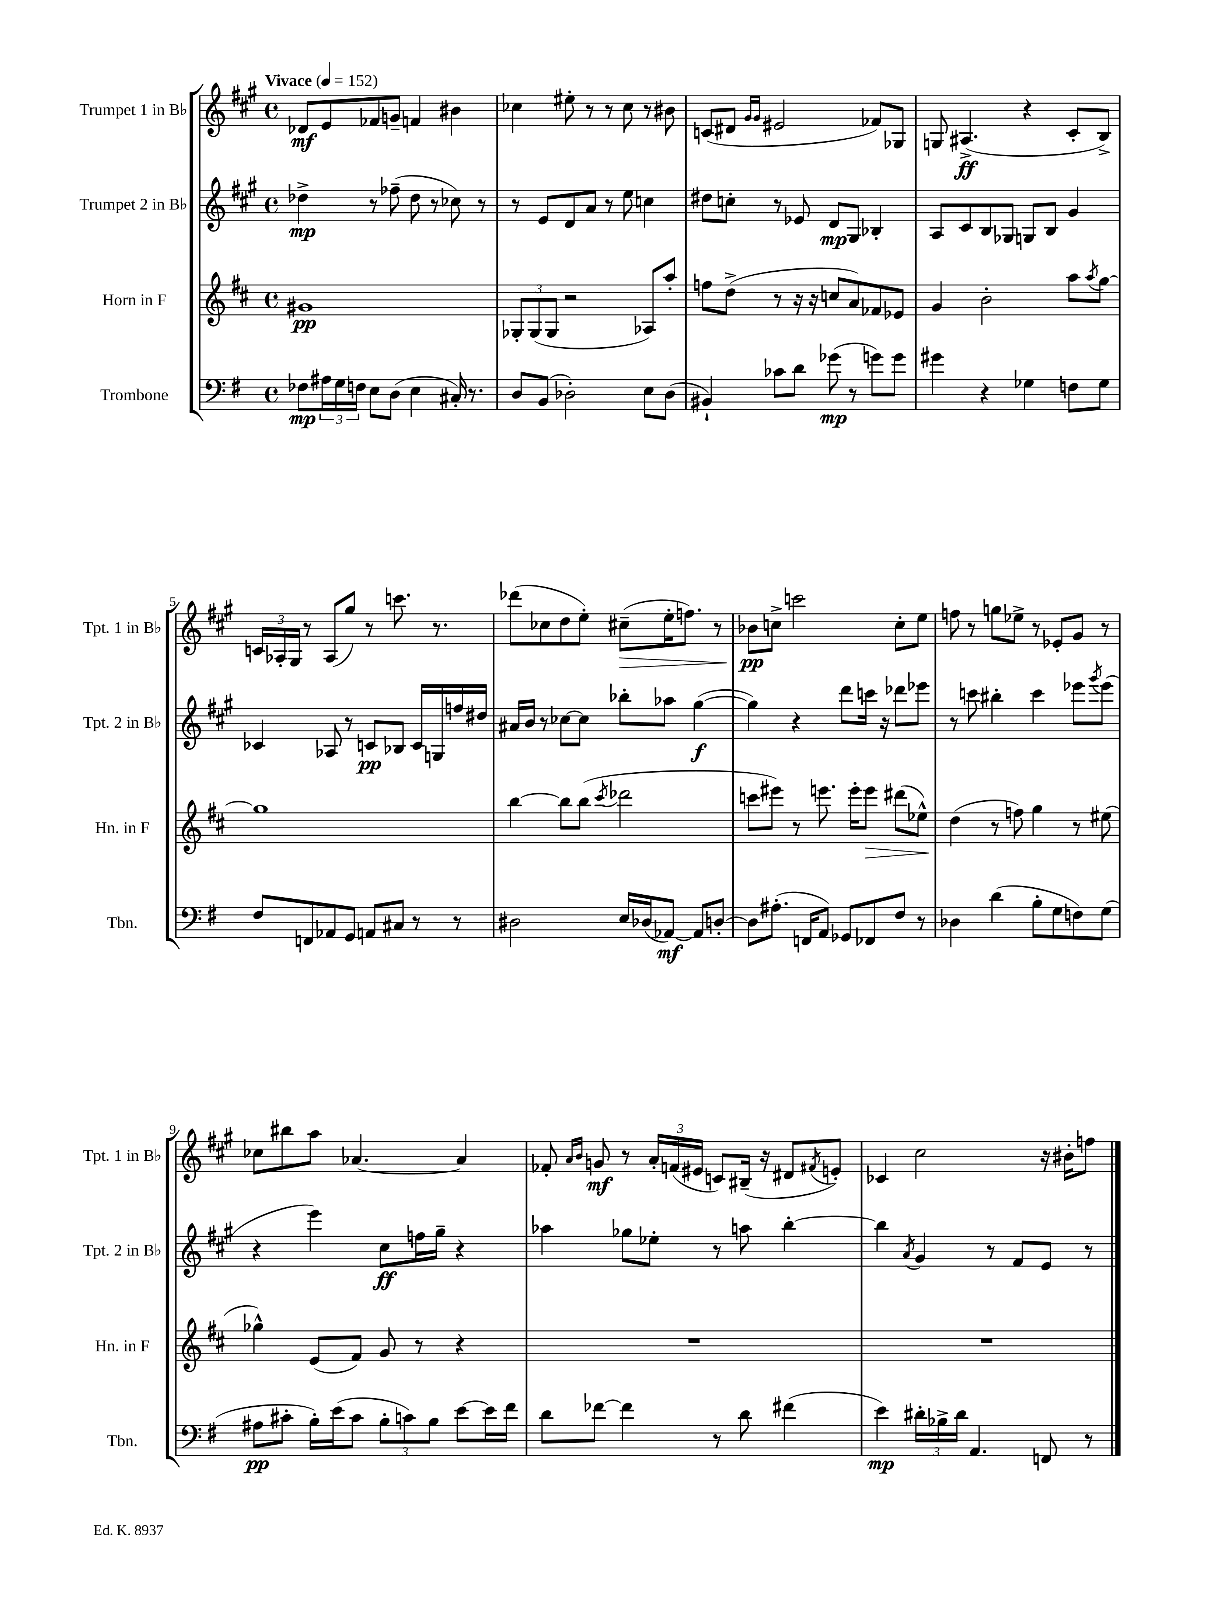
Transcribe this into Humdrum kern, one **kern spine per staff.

**kern	**dynam	**kern	**dynam	**kern	**dynam	**kern	**dynam
*part4	*part4	*part3	*part3	*part2	*part2	*part1	*part1
*staff4	*staff4	*staff3	*staff3	*staff2	*staff2	*staff1	*staff1
*I"Trombone	*	*I"Horn in F	*	*I"Trumpet 2 in B♭	*	*I"Trumpet 1 in B♭	*
*I'Tbn.	*	*I'Hn. in F	*	*I'Tpt. 2 in B♭	*	*I'Tpt. 1 in B♭	*
*clefF4	*	*clefG2	*	*clefG2	*	*clefG2	*
*k[f#]	*	*k[f#c#]	*	*k[f#c#g#]	*	*k[f#c#g#]	*
*M4/4	*	*M4/4	*	*M4/4	*	*M4/4	*
*met(c)	*	*met(c)	*	*met(c)	*	*met(c)	*
*MM152	*	*MM152	*	*MM152	*	*MM152	*
=1	=1	=1	=1	=1	=1	=1	=1
!	!	!	!	!	!	!LO:TX:a:B:t=Vivace	!
8F-X\L	mp	1g#X	pp	4dd-X^\	mp	8d-X/L	mf
24A#X\L	.	.	.	.	.	8e/	.
24G\	.	.	.	.	.	.	.
24Fn\JJ	.	.	.	.	.	.	.
8E\L	.	.	.	8r	.	8f-X/	.
(8D\J	.	.	.	(8ff-X~\	.	8gn~/J	.
4E\	.	.	.	8dd-\	.	4fn/	.
.	.	.	.	8r	.	.	.
16C#X'/)	.	.	.	8cc-X\)	.	4b#X\	.
8.r	.	.	.	.	.	.	.
.	.	.	.	8r	.	.	.
=2	=2	=2	=2	=2	=2	=2	=2
8D/L	.	12G-X'/L	.	8r	.	4cc-X\	.
.	.	(12G-/	.	.	.	.	.
(8BB/J	.	.	.	8e/L	.	.	.
.	.	12G-/J	.	.	.	.	.
2D-X'\)	.	2r	.	8d/	.	8ee#X'\	.
.	.	.	.	8a/J	.	8r	.
.	.	.	.	8r	.	8r	.
.	.	.	.	8ee\	.	8cc-\	.
8E\L	.	8A-X/L)	.	4ccn\	.	8r	.
(8D-\J	.	8aa'/J	.	.	.	8b#X\	.
=3	=3	=3	=3	=3	=3	=3	=3
4BB#X`/)	.	8ffn\L	.	8dd#X\L	.	(8cn/L	.
.	.	(8dd^\J	.	8ccn'\J	.	8d#X/J	.
.	.	.	.	.	.	16qqg#/LL	.
.	.	.	.	.	.	16qqg#/JJ	.
8c-X\L	.	8r	.	8r	.	2e#X/	.
8d\J	.	16r	.	8e-X/	.	.	.
.	.	16r	.	.	.	.	.
(8g-X\	mp	8ccn/L	.	8d/L	mp	.	.
8r	.	8a/)	.	8G#/J	.	.	.
8gn\L)	.	8f-X/	.	4B-X'/	.	8f-X/L)	.
8g\J	.	8e-X/J	.	.	.	8G-X/J	.
=4	=4	=4	=4	=4	=4	=4	=4
4g#X\	.	4g/	.	8A/L	.	8Gn/	.
.	.	.	.	8c#/	.	(4.A#X^/	ff
4r	.	2b'\	.	8B/	.	.	.
.	.	.	.	8G-X/J	.	.	.
4G-X\	.	.	.	8Gn/L	.	4r	.
.	.	.	.	8B/J	.	.	.
8Fn\L	.	8aa\L	.	4g#/	.	8c#'/L	.
.	.	8qaa/	.	.	.	.	.
8G-\J	.	[8gg\J	.	.	.	8B^/J)	.
!!LO:LB:g=z
=5	=5	=5	=5	=5	=5	=5	=5
8F#/L	.	1gg]	.	4c-X/	.	24cn/LL	.
.	.	.	.	.	.	24A-X'/	.
.	.	.	.	.	.	24G#/JJ	.
8FFn/	.	.	.	.	.	8r	.
8AA-X/	.	.	.	8A-X/	.	(8A-/L	.
8GG/J	.	.	.	8r	.	8gg#/J)	.
8AAn/L	.	.	.	8cn/L	pp	8r	.
8C#X/J	.	.	.	8B-X/J	.	8.cccn\	.
8r	.	.	.	16c/LL	.	.	.
.	.	.	.	16Gn/	.	8.r	.
8r	.	.	.	16ffn/	.	.	.
.	.	.	.	16dd#X/JJ	.	.	.
=6	=6	=6	=6	=6	=6	=6	=6
2D#X\	.	[4bb\	.	16a#X/LL	.	(8ddd-X\L	.
.	.	.	.	16b/JJ	.	.	.
.	.	.	.	8r	.	8cc-X\	.
.	.	8bb\L]	.	[8cc-X\L	.	8dd\	.
.	.	(8bb\J	.	8cc-\J]	.	8ee'\J)	.
.	.	8qccc#/	.	.	.	.	.
!	!	!	!	!	!	!	!LO:HP:b
16E/LL	.	2ddd-X\	.	8bb-X'\L	.	(8cc#X~\L	>
(16D-X/J	.	.	.	.	.	.	.
[8AA-X/J)	mf	.	.	8aa-X\J	.	16ee'\K	.
.	.	.	.	.	.	8.ffn\J)	.
8AA-/L]	.	.	.	([4gg#\	f	.	.
[8Dn'/J	.	.	.	.	.	8r	.
=7	=7	=7	=7	=7	=7	=7	=7
8D\L]	.	8cccn\L	.	4gg#\])	.	8b-X\L	pp
(8.A#X'\J	.	8eee#X\J)	.	.	.	8ccn^\J	]
.	.	8r	.	4r	.	2cccn\	.
16FFn/KL	.	.	.	.	.	.	.
8AA/J)	.	8.eeen\	.	.	.	.	.
8GG-X/L	.	.	.	8ddd\L	.	.	.
.	.	16eee'\KL	.	.	.	.	.
!	!	!	!LO:HP:b	!	!	!	!
8FF-X/	.	8eee\J	>	16cccn\Jk	.	.	.
.	.	.	.	16r	.	.	.
8F#/J	.	(8ddd#X\L	.	8ddd-X\L	.	8cc'\L	.
8r	.	8ee-X^^\J)	.	8eee-X\J	.	8ee\J	.
=8	=8	=8	=8	=8	=8	=8	=8
4D-X\	.	(4dd\	.	8r	.	8ffn\	.
.	.	.	.	8cccn\	.	8r	.
(4d\	.	8r	]	4bb#X'\	.	8ggn\L	.
.	.	8ffn\)	.	.	.	8ee-X^\J	.
8B'\L	.	4gg\	.	4ccc\	.	8r	.
8G\	.	.	.	.	.	8e-X'/L	.
8Fn\)	.	8r	.	8eee-X\L	.	8g#/J	.
.	.	.	.	8qggg#/	.	.	.
(8G\J	.	(8ee#X\	.	(8eee-\J	.	8r	.
!!LO:LB:g=z
=9	=9	=9	=9	=9	=9	=9	=9
8A#X\L	pp	4gg-X^^\)	.	4r	.	8cc-X\L	.
8c#X'\J	.	.	.	.	.	8bb#X\	.
16B'\LL)	.	(8e/L	.	4eee\)	.	8aa\J	.
(16e\J	.	.	.	.	.	.	.
8c#\J	.	8f#/J)	.	.	.	[4.a-X/	.
12B'\L	.	8g/	.	8cc#\L	ff	.	.
12cn\)	.	.	.	.	.	.	.
.	.	8r	.	16ffn\L	.	.	.
12B\J	.	.	.	.	.	.	.
.	.	.	.	16gg#~\JJ	.	.	.
[8e\L	.	4r	.	4r	.	4a-/]	.
16e\L]	.	.	.	.	.	.	.
16f#\JJ	.	.	.	.	.	.	.
=10	=10	=10	=10	=10	=10	=10	=10
8d\L	.	1r	.	4aa-X\	.	8f-X'/	.
.	.	.	.	.	.	16qqa/LL	.
.	.	.	.	.	.	16qqb/JJ	.
[8f-X\J	.	.	.	.	.	8gn/	mf
4f-\]	.	.	.	8gg-X\L	.	8r	.
.	.	.	.	8ee-X'\J	.	24a'/LL	.
.	.	.	.	.	.	(24fn/	.
.	.	.	.	.	.	24e#X/JJ	.
8r	.	.	.	8r	.	8cn/L)	.
8d\	.	.	.	8aan\	.	(16B#X~/Jk	.
.	.	.	.	.	.	16r	.
(4f#X\	.	.	.	[4bb'\	.	8d#X/L	.
.	.	.	.	.	.	8qf#X/	.
.	.	.	.	.	.	8en'/J)	.
=11	=11	=11	=11	=11	=11	=11	=11
4e\)	mp	1r	.	4bb\]	.	4c-X/	.
.	.	.	.	8qa/	.	.	.
24d#X'\LL	.	.	.	4g#/	.	2cc#\	.
24B-X^\	.	.	.	.	.	.	.
24d#\JJ	.	.	.	.	.	.	.
4.AA/	.	.	.	.	.	.	.
.	.	.	.	8r	.	.	.
.	.	.	.	8f#/L	.	.	.
8FFn/	.	.	.	8e/J	.	16r	.
.	.	.	.	.	.	16b#X'\KL	.
8r	.	.	.	8r	.	8ffn\J	.
==	==	==	==	==	==	==	==
*-	*-	*-	*-	*-	*-	*-	*-
